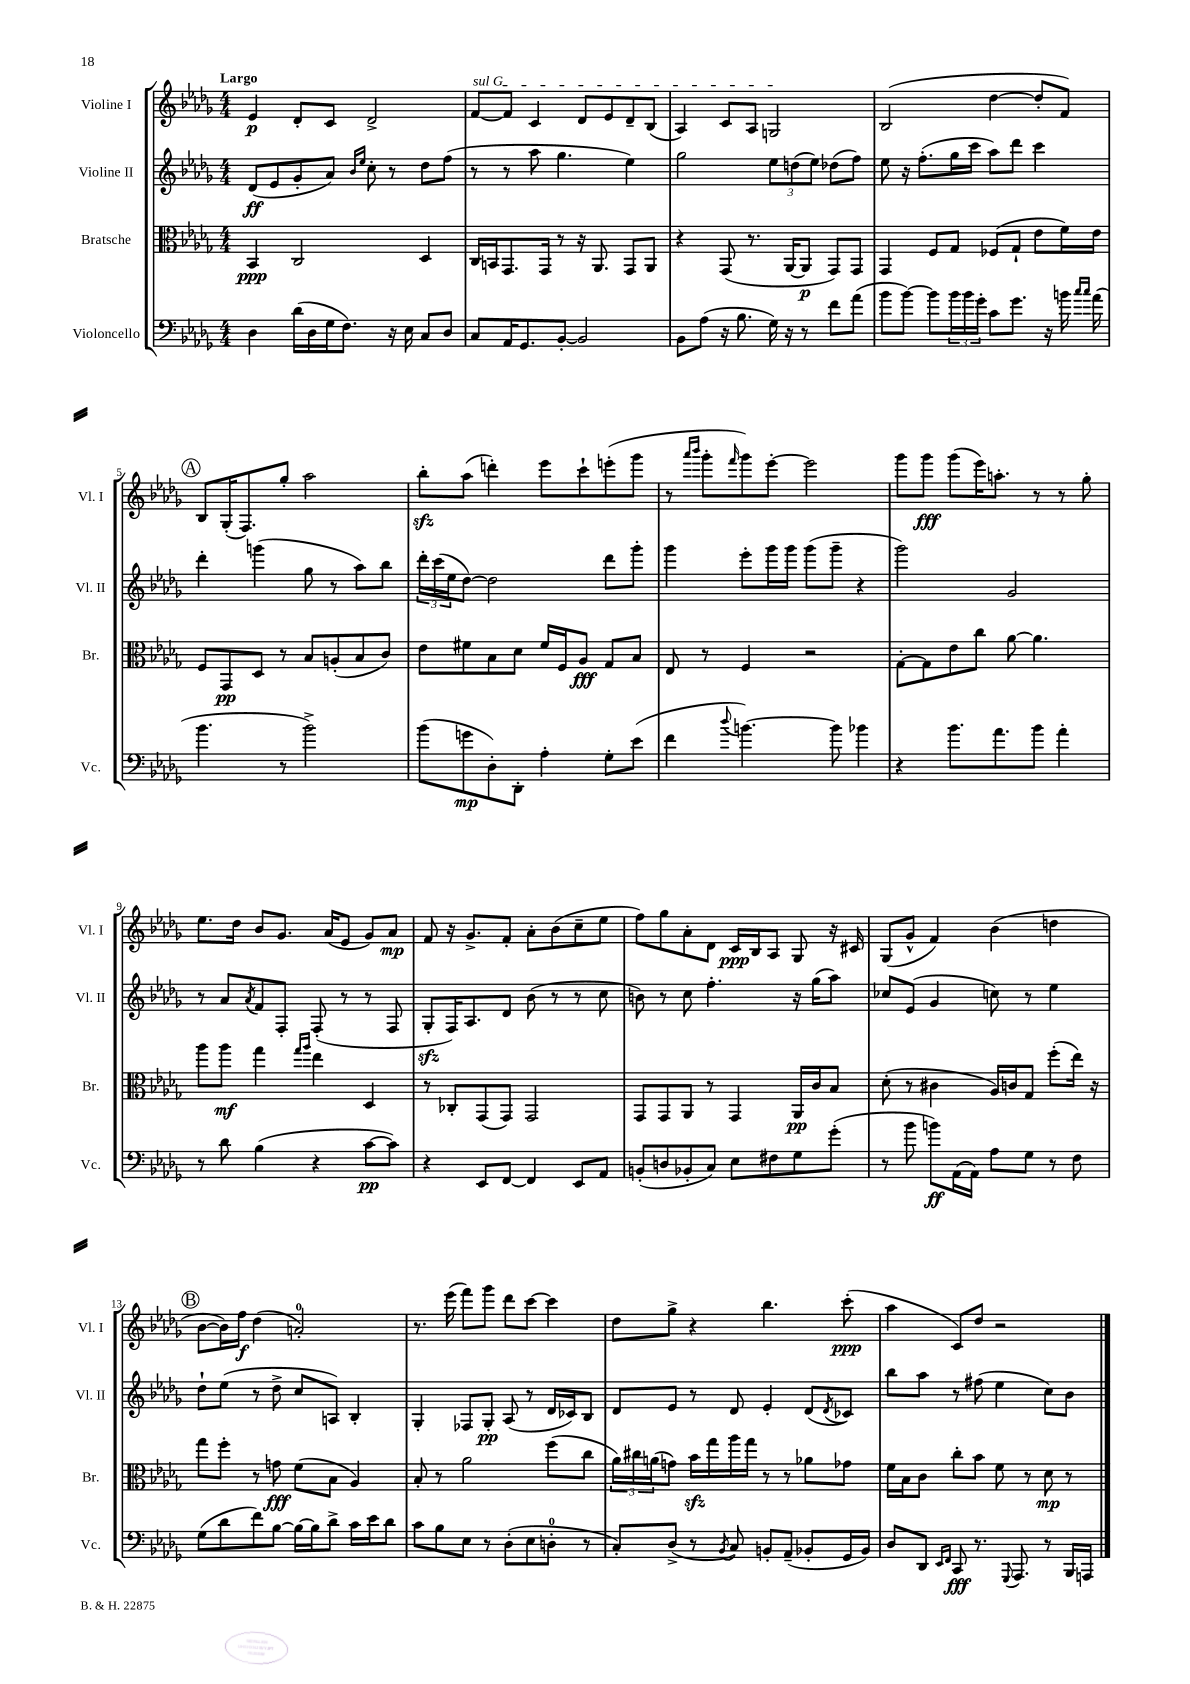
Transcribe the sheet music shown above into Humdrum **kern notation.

**kern	**kern	**kern	**kern
*staff4	*staff3	*staff2	*staff1
*clefF4	*clefC3	*clefG2	*clefG2
*k[b-e-a-d-g-]	*k[b-e-a-d-g-]	*k[b-e-a-d-g-]	*k[b-e-a-d-g-]
*M4/4	*M4/4	*M4/4	*M4/4
4D-\	4BB-/	(8d-/L	4e-/
.	.	8e-/	.
(16d-\LL	2C/	8g-'/	8d-'/L
16D-\	.	.	.
16G-\J	.	8a-/J)	8c/J
8.F\J)	.	.	.
.	.	16qqb-/LL	.
.	.	16qqee-/JJ	.
.	.	8cc'\	2d-^/
16r	.	8r	.
16E-\	.	.	.
8C/L	4D-/	8dd-\L	.
8D-/J	.	(8ff\J	.
=	=	=	=
8C/L	16C/LL	8r	[8f/L
.	16BB/J	.	.
16AA-/K	8.GG-/	8r	8f/]J
8.GG-/	.	.	.
.	.	8aa-\	4c/
.	16GG-/Jk	.	.
[8BB-'/J	8r	4.gg-\	.
2BB-/]	16r	.	8d-/L
.	8.AA-/	.	.
.	.	.	8e-/
.	8GG-/L	4ee-\)	8d-~/
.	8AA-/J	.	(8B-/J
=	=	=	=
8BB-\L	4r	2gg-\	4A-/)
(8A-\J	.	.	.
16r	(8GG-/	.	8c/L
8.B-\	.	.	.
.	8.r	.	8A-/J
16G-\)	.	12ee-\L	2G/
16r	[16AA-/LK	.	.
.	.	(12dd\	.
8r	8AA-/]J	.	.
.	.	12ee-\J)	.
8f\L	8GG-/L)	(8dd-\L	.
(8a-\J	8GG-/J	8ff\J)	.
=	=	=	=
8b-\L	4GG-/	8ee-\	(2B-/
[8b-\J)	.	16r	.
.	.	(8.ff'\L	.
8b-\]L	8F/L	.	.
24b-\L	8G-/J	16gg-\L	.
24b-\	.	.	.
.	.	16ccc\JJ	.
24g-'\JJ	.	.	.
8c\L	(8F-/L	8aa-\L)	[4dd-\
8.g-\J	8G-`/J	8ddd-\J	.
.	8e-\L	4ccc\	8dd-'/]L
16r	.	.	.
16b\	16f\L)	.	8f/J)
16qqcc/LL	.	.	.
16qqcc/JJ	.	.	.
(16a-\	16e-\JJ	.	.
=	=	=	=
4.b-\	8F/L	4ddd-'\	8B-/L
.	8GG-/	.	(16G-'/K
.	.	.	8.F/)
.	8D-/J	(4ggg\	.
8r	8r	.	8gg-'/J
2b-^\)	8B-/L	8gg-\	2aa-\
.	(8A'/	8r	.
.	8B-/	8aa-\L)	.
.	8c/J)	8bb-\J	.
=	=	=	=
(8b-\L	8e-\L	24ddd-'\LL	8bb-'\L
.	.	(24ccc\	.
.	.	24ee-\J	.
8g\	8f#\	[8dd-\J)	(8aa-\J
8D-'\)	8B-\	2dd-\]	4ddd'\)
8DD-'\J	8d-\J	.	.
4A-'\	16f#/LL	.	8eee-\L
.	16F/J	.	.
.	8A-/J	.	8ccc`\
8G-'\L	8G-/L	8ddd-\L	(8eee'\
(8e-\J	8B-/J	8ggg-'\J	8ggg-\J
=	=	=	=
4f\	8E-/	4ggg-\	8r
.	.	.	16qqaaa-/LL
.	.	.	16qqbbb-/JJ
.	8r	.	8ggg-'\L
8qqdd-/	.	.	16qqfff/
[4.b\)	4F/	8eee-'\L	8ggg-\)
.	.	16ggg-\L	[8eee-'\J
.	.	16ggg-\JJ	.
.	2r	(8ggg-\L	2eee-\]
8b\]	.	8ggg-~\J	.
4b-\	.	4r	.
=	=	=	=
4r	[8G-'\L	2ggg-\)	8ggg-\L
.	8G-\]	.	8ggg-\J
8.b-\L	8e-\	.	(8ggg-\L
.	8cc\J	.	16eee-\K)
8.a-\	.	.	8.aa'\J
.	[8a-\	2g-/	.
8b-\J	4.a-\]	.	8r
4a-'\	.	.	8r
.	.	.	8gg-'\
=	=	=	=
8r	8aa-\L	8r	8.ee-\L
8d-\	8aa-\J	8a-/L	.
.	.	.	16dd-\Jk
.	.	8qa-/	.
(4B-\	4gg-\	8f/	8b-/L
.	.	8F'/J	8.g-/J
.	16qqgg-/LL	.	.
.	16qqaa-/JJ	.	.
4r	4ee-\	(8F'/	.
.	.	.	(16a-/LK
.	.	8r	8e-/J
[8c\L	4D-/	8r	8g-/L)
8c\]J)	.	8F/	8a-/J
=	=	=	=
4r	8r	8G-'/L	8f/
.	8C-'/L	16F/K)	16r
.	.	8.A-/	8.g-^/L
8EE-/L	(8GG-/	.	.
[8FF/J	8GG-/J)	8d-/J	8f'/J
4FF/]	2GG-/	(8b-\	8a-'\L
.	.	8r	(8b-\
8EE-/L	.	8r	8cc~\
8AA-/J	.	8cc\	8ee-\J
=	=	=	=
(8BB'/L	8GG-/L	8b\)	8ff\L)
8D/	8GG-/	8r	8gg-\
8BB-'/	8AA-/J	8cc\	8a-'\
8C/J)	8r	4.ff'\	8d-\J
8E-\L	4GG-/	.	16c/LL
.	.	.	16B-/J
8F#\	.	.	8A-/J
8G-\	16AA-/LL	16r	8G-/
.	16c/J	(16gg-\LK	.
(8g-'\J	8B-/J	8aa-\J)	16r
.	.	.	16c#/
=	=	=	=
8r	(8d-'\	8cc-/L	(8G-/L
8b-\	8r	(8e-/J	8g-^^/J
8b\L)	4c#\	4g-/	4f/)
(16AA-\L	.	.	.
16AA-\JJ)	.	.	.
8A-\L	16A-/LL)	8cc\)	(4b-\
.	16c/J	.	.
8G-\J	8G-/J	8r	.
8r	(8ff'\L	4ee-\	4dd\
8F\	16ee-\Jk)	.	.
.	16r	.	.
=	=	=	=
(8G-\L	8gg-\L	8dd-`\L	[8b-\L
8d-\	8ff'\J	(8ee-\J	16b-\]L)
.	.	.	16ff\JJ
8f\)	8r	8r	(4dd-\
[8B-\J	8g\	8dd-^\	.
16B-\_LL	(8f\L	8cc/L	2a'/)
16B-\]J	.	.	.
8d-^\J	8B-\J	8A/J)	.
16c\LL	4A-/)	4B-'/	.
16e-\J	.	.	.
8d-\J	.	.	.
=	=	=	=
8c\L	8B-'/	4G-'/	8.r
8B-\	8r	.	.
.	.	.	(16eee-\
8E-\J	2a-\	8F-/L	8fff\L)
8r	.	8G-'/J	8ggg-\J
(8D-'\L	.	(8A-/	8ddd-\L
8E-\	.	8r	[8ccc\J
8D'\J	(8ff\L	16d-/LL	4ccc\]
.	.	16c-/J)	.
8r	8cc\J	8B-/J	.
=	=	=	=
8C'/L)	24a-\LL)	8d-/L	8dd-\L
.	24cc#\	.	.
.	(24a\J	.	.
(8D-^/J	8g\J)	8e-/J	8gg-^\J
8r	16b-\LL	8r	4r
.	16gg-\	.	.
8qBB-/	.	.	.
8C/)	16aa-\	8d-/	.
.	16gg-\JJ	.	.
8BB'/L	8r	4e-'/	4.bb-\
(8AA-~/J	8r	.	.
8BB-'/L	8a-\L	(8d-/L	.
.	.	8qd-/	.
16GG-/L	8g-\J	8c-/J)	(8ccc'\
16BB-/JJ)	.	.	.
=	=	=	=
8D-/L	16f\LL	8bb-\L	4aa-\
.	16B-\J	.	.
8DD-/J	8c\J	8aa-\J	.
16qqEE-/LL	.	.	.
16qqFF/JJ	.	.	.
8CC/	8cc'\L	8r	8c/L)
8.r	8b-\J	(8ff#\	8dd-/J
.	8f\	4ee-\	2r
8qqGGG-/	.	.	.
8.AAA-/	.	.	.
.	8r	.	.
8r	8d-\	8cc\L)	.
16BBB-/LL	8r	8b-\J	.
16AAA/JJ	.	.	.
==	==	==	==
*-	*-	*-	*-
